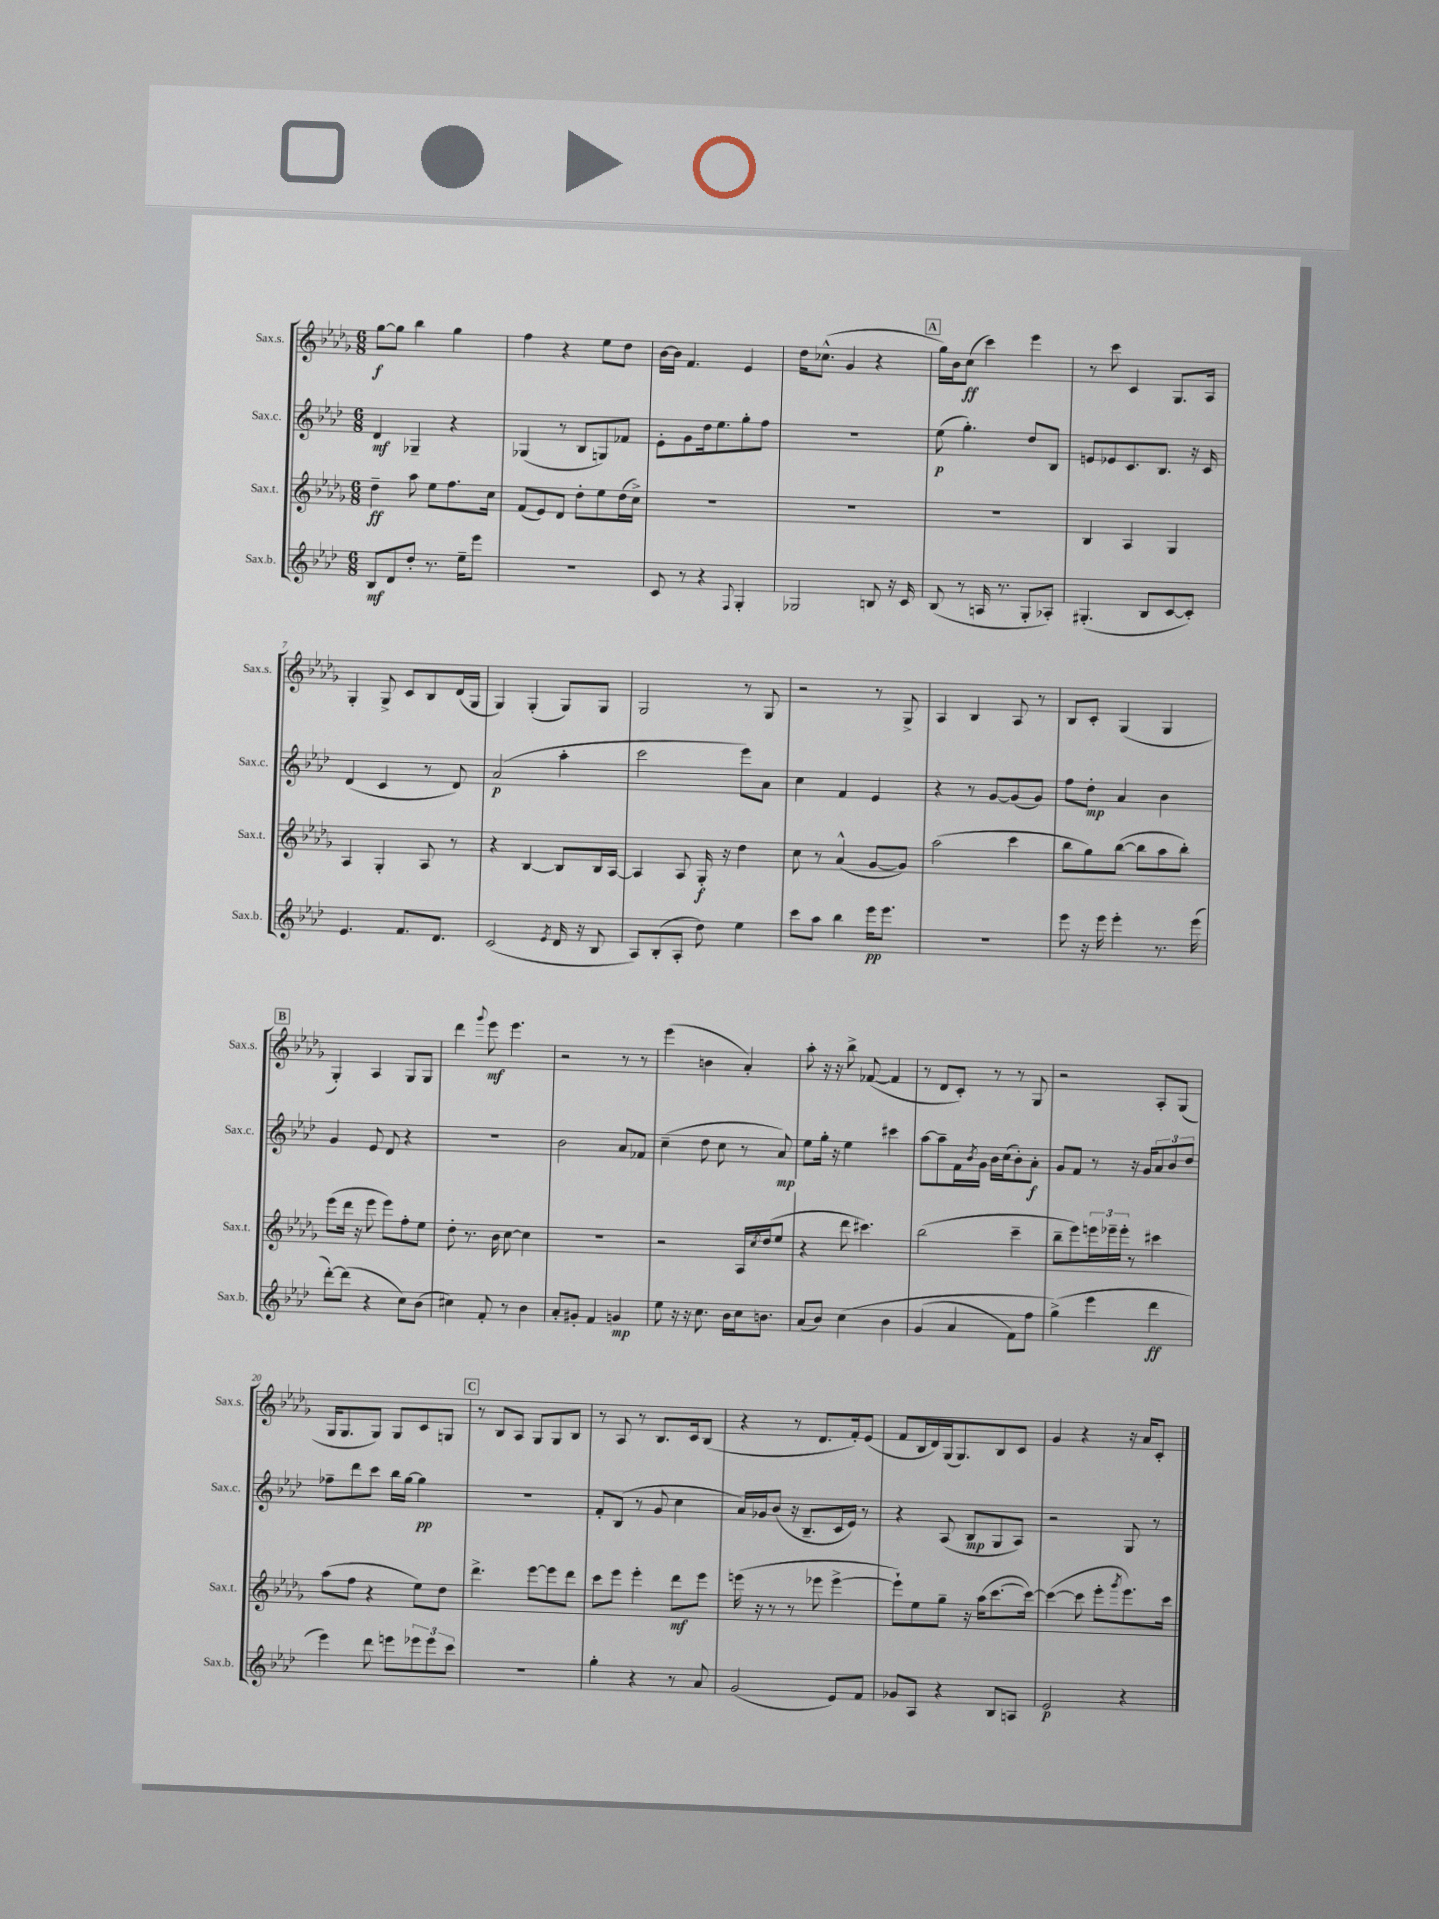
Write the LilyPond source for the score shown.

<<
\new StaffGroup <<
\new Staff = "s0" \with { instrumentName = "Sax.s." shortInstrumentName = "Sax.s." } {
    \clef treble \key des \major \numericTimeSignature \time 6/8
    ges''8~\f ges''8 bes''4 ges''4 |
    f''4 r4 ees''8 des''8 |
    bes'16~ bes'16 f'4. ees'4 |
    des''16 ces''8.-^( ges'4 r4 |
    \mark \markup { \box "A" } ges''16) bes'16 c''8\ff( c'''4) ees'''4 |
    r8 c'''8 c'4 ges8. aes16 |
    ges4-. ges8-> c'8 bes8 des'16( ges16 |
    ges4) ges4-.( ges8) ges8 |
    ges2 r8 ges8 |
    r2 r8 ges8-> |
    aes4 bes4 aes8 r8 |
    bes8 c'8-. ges4( ges4 |
    \mark \markup { \box "B" } ges4-.) aes4 ges8 ges8 |
    des'''4 \appoggiatura { ges'''8 } ees'''8\mf ees'''4. |
    r2 r8 r8 |
    ees'''4( b'4 aes'4-.) |
    aes''8-. r16 r16 bes''8-> fes'8~( fes'4 |
    r8 des'8 c'8-.) r8 r8 ges8 |
    r2 aes8-. ges8( |
    ges16 ges8. ges8) ges8 c'8 g8 |
    \mark \markup { \box "C" } r8 bes8 aes8 ges8 ges8 bes8 |
    r8 aes8 r8 bes8. c'16 bes8( |
    r4 r8 des'8. f'16-.) ees'8( |
    f'8 bes16 des'16) ges16( ges8.) bes8 c'8 |
    ges'4 r4 r16 aes'16 c'8-. \bar "|." |
}
\new Staff = "s1" \with { instrumentName = "Sax.c." shortInstrumentName = "Sax.c." } {
    \clef treble \key aes \major \numericTimeSignature \time 6/8
    des'4\mf ges4-- r4 |
    ges4( r8 bes8 g8) fes'8 |
    ees'8-. g'8 des''16 ees''8. g''8-. f''8 |
    R2. |
    \mark \markup { \box "A" } ees''8\p( g''4.-.) des''8 bes8 |
    e'8 ees'8 c'8. bes8. r16 c'16 |
    des'4( c'4 r8 des'8) |
    aes'2\p( aes''4-. |
    c'''2 ees'''8) aes'8 |
    c''4 f'4 ees'4 |
    r4 r8 g'8~ g'8( g'8) |
    f''8 des''8-.\mp aes'4 bes'4 |
    \mark \markup { \box "B" } g'4 ees'8 des'8 r4 |
    R2. |
    bes'2 aes'8 fes'8 |
    c''4--( des''8 c''8 r8 aes'8\mp) |
    ees''8 g''16-. r16 ees''4 cis'''4 |
    aes''8~ aes''8-- f'16 \acciaccatura { bes'8 } g'16 bes'16 c''16( bes'8-.) aes'8-.\f |
    g'8 f'8 r8 r16 g'16 \tuplet 3/2 { aes'8 bes'8 des''8 } |
    fes''8-- des'''8 c'''8 bes''16 g''16~ g''4\pp |
    \mark \markup { \box "C" } R2. |
    f'8-. bes8( r8 g'8 c''4 |
    aes'16) ges'16 bes'8( r16 bes8.-- c'16 ees'16) r8 |
    r4 aes8( bes8\mp g8 aes8) |
    r2 g8 r8 \bar "|." |
}
\new Staff = "s2" \with { instrumentName = "Sax.t." shortInstrumentName = "Sax.t." } {
    \clef treble \key des \major \numericTimeSignature \time 6/8
    des''4--\ff aes''8 ees''8 f''8. c''16 |
    f'8( ees'8) des'8 des''8-. ees''8 des''16( c''16->) |
    R2. |
    R2. |
    \mark \markup { \box "A" } R2. |
    bes4 aes4 ges4 |
    aes4 ges4-. aes8 r8 |
    r4 bes4~ bes8 bes16 aes16~ |
    aes4 aes8 ges16-.\f r16 des''4 |
    c''8 r8 aes'4-^( ges'8~ ges'8) |
    aes''2( c'''4 |
    bes''8 ges''8) bes''8~( bes''8 aes''8 bes''8-.) |
    \mark \markup { \box "B" } ees'''8( des'''16 r16 ees'''8 ees'''8) f''8-. ees''8 |
    des''8-. r8. bes'16 c''8~ c''4 |
    R2. |
    r2 aes16 \acciaccatura { c''8 } des''16( ees''8 |
    r4 des'''8 cis'''4.) |
    bes''2( c'''4-- |
    bes''8-- ees'''8) \tuplet 3/2 { e'''16 ees'''16-- ees'''16-. } r8 cis'''4 |
    aes''8( f''8 r4 ees''8) des''8 |
    \mark \markup { \box "C" } des'''4.-> ees'''8~ ees'''8 des'''8 |
    c'''8 ees'''8 ees'''4-. des'''8\mf ees'''8 |
    e'''16( r16 r8 r8 ees'''8 ees'''4~-> |
    ees'''8-!) ees''8 ges''8-- r16 aes''16( c'''8.~ c'''16~) |
    c'''4~( c'''8 ees'''8-. \acciaccatura { ges'''8 } ees'''8.) c'''16 \bar "|." |
}
\new Staff = "s3" \with { instrumentName = "Sax.b." shortInstrumentName = "Sax.b." } {
    \clef treble \key aes \major \numericTimeSignature \time 6/8
    bes8\mf des'8 des''8-. r8. ees''16-- ees'''8 |
    R2. |
    c'8 r8 r4 \appoggiatura { f8 } g4-. |
    ges2 b8 r16 c'16 |
    \mark \markup { \box "A" } bes8( r8 a16 r8. g8-. aes8-.) |
    gis4.-.( bes8 c'8~ c'8-.) |
    ees'4. f'8. des'8. |
    c'2( \acciaccatura { ees'8 } des'16 r16 bes8 |
    aes8) bes8-.( aes8-. des''8) ees''4 |
    c'''8 aes''8 bes''4 ees'''16\pp ees'''8. |
    R2. |
    ees'''8 r16 ees'''16 ees'''4-. r8. ees'''16( |
    \mark \markup { \box "B" } des'''8~-.) des'''8( r4 c''8) bes'8( |
    cis''4) f'8-. r8 bes'4 |
    aes'8-. gis'8-. f'4 g'4\mp |
    ees''8 r16 r16 c''8. bes'16 c''16 b'8. |
    aes'8( bes'8) c''4\( bes'4 |
    g'4( aes'4 f'8) f''8 |
    g''4->(\) ees'''4 des'''4\ff |
    ees'''4) des'''8 e'''8 \tuplet 3/2 { ees'''8 ees'''8 c'''8 } |
    \mark \markup { \box "C" } R2. |
    g''4-. r4 r8 aes'8 |
    g'2( ees'8) f'8 |
    ges'8 aes8 r4 bes8 a8 |
    ees'2\p r4 \bar "|." |
}
>>
>>
